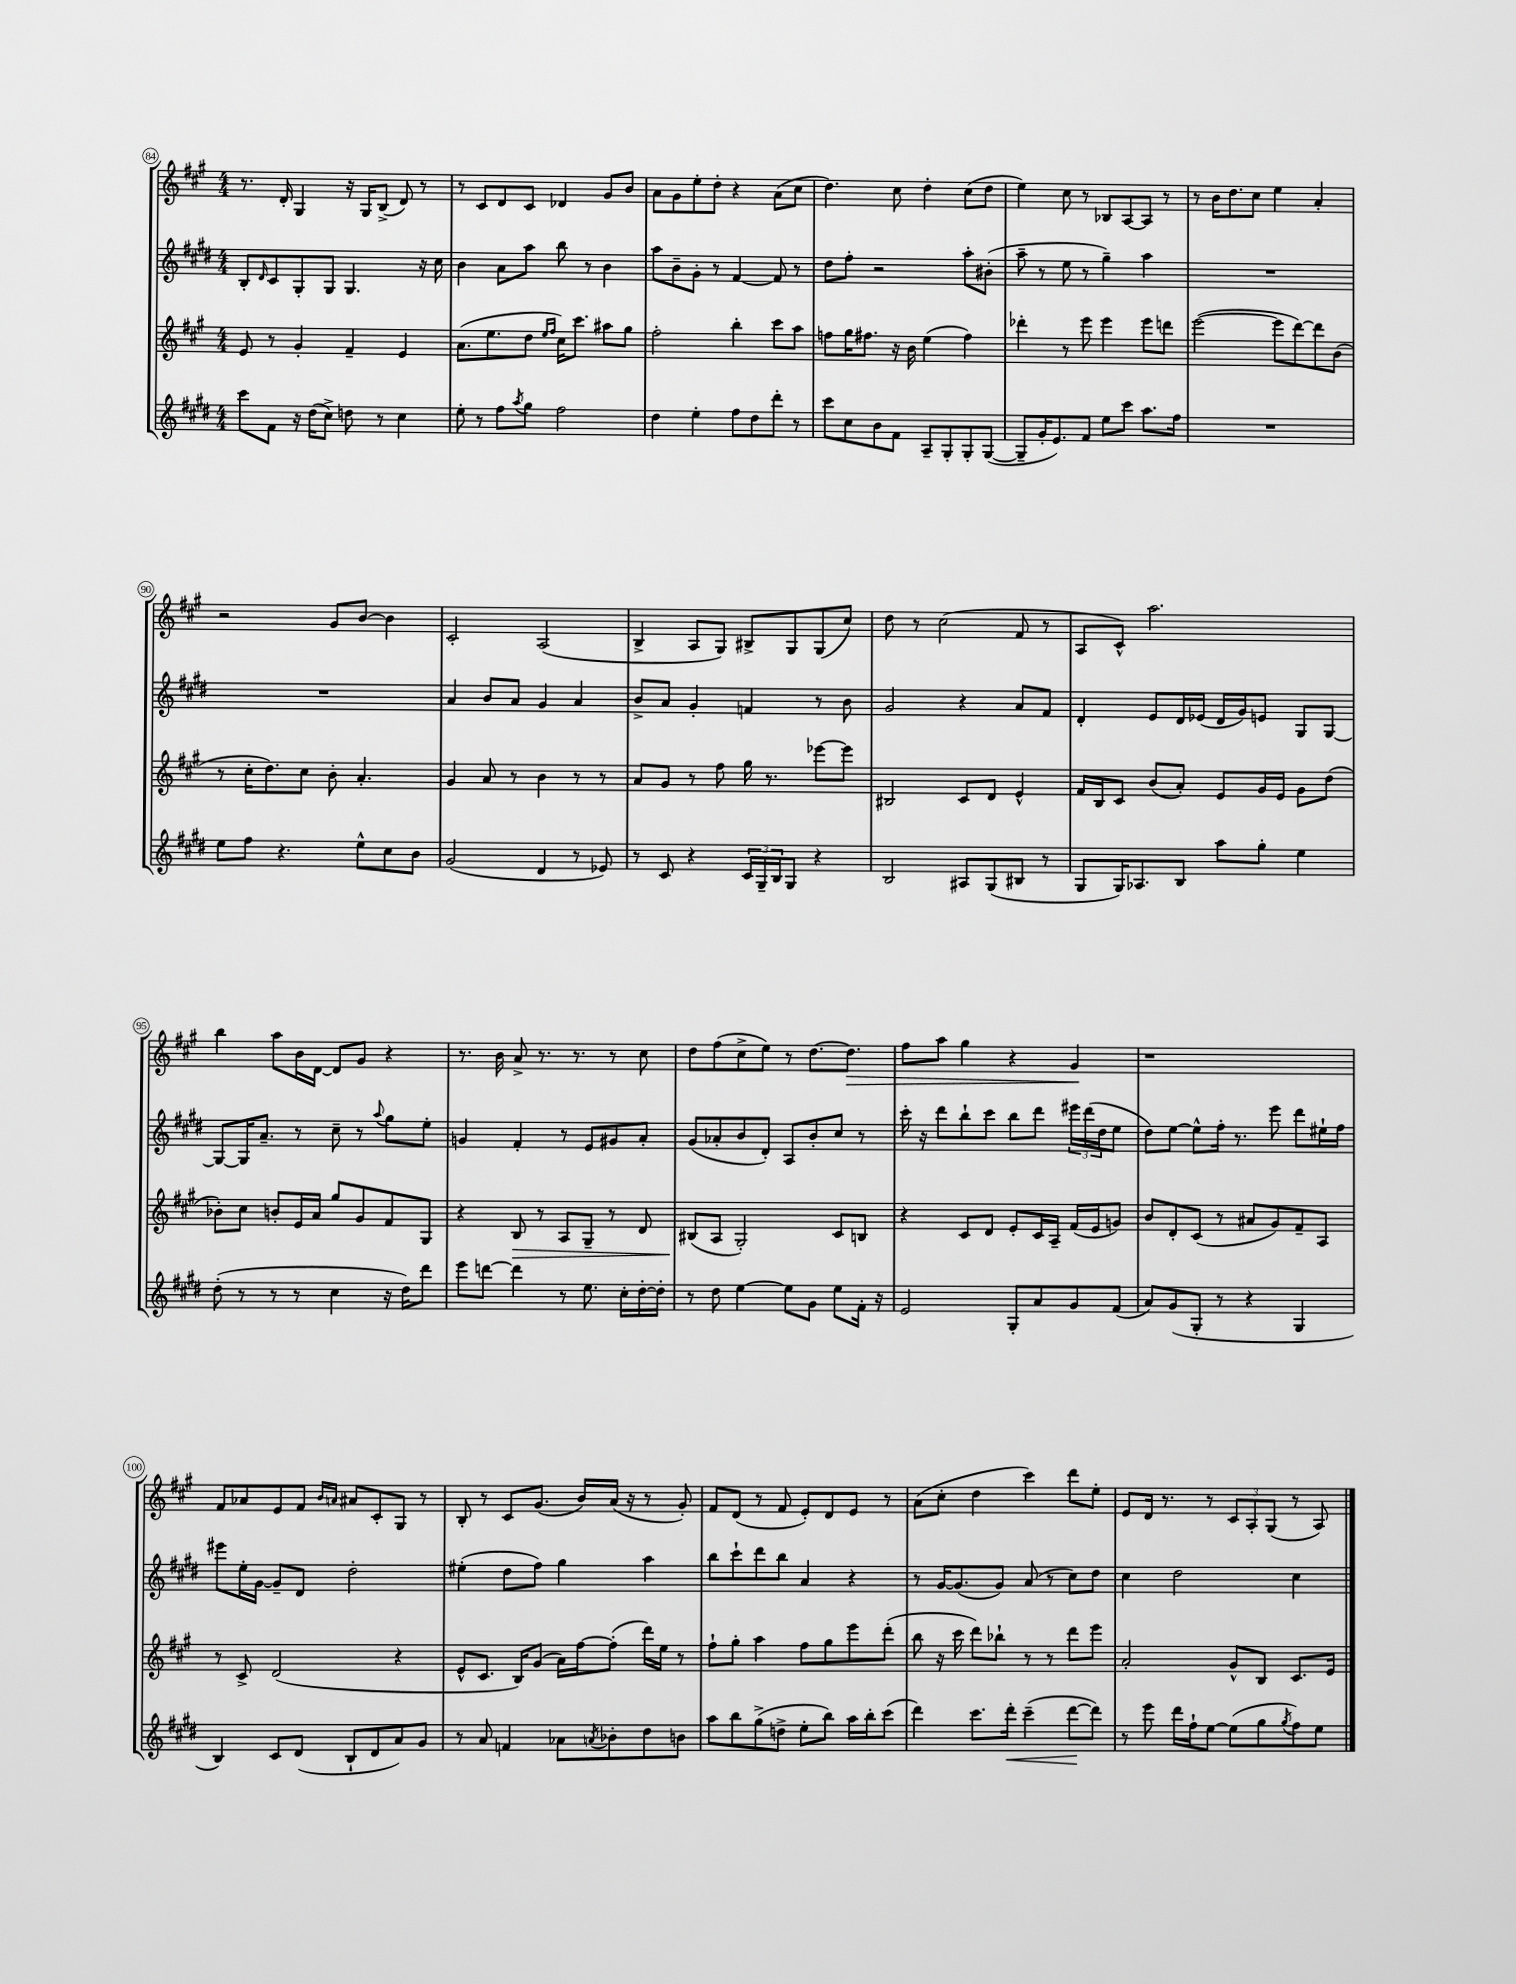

**kern	**kern	**kern	**kern
*staff4	*staff3	*staff2	*staff1
*clefG2	*clefG2	*clefG2	*clefG2
*k[f#c#g#d#]	*k[f#c#g#]	*k[f#c#g#d#]	*k[f#c#g#]
*M4/4	*M4/4	*M4/4	*M4/4
8ccc#	8e	8B'	8.r
.	.	16qqd#	.
8f#	8r	8c#	.
.	.	.	16d'
16r	4g#'	8G#'	4G#
(16dd#	.	.	.
8cc#^)	.	8G#	.
8dd	4f#~	4.G#	16r
.	.	.	16G#
8r	.	.	(8B^
4cc#	4e	.	8d)
.	.	16r	8r
.	.	16cc#	.
=	=	=	=
8ee'	(8.a	4b	8r
8r	.	.	8c#
.	8.ee	.	.
8ff#	.	8a	8d
8qaa	.	.	.
8gg#	8dd	8aa	8c#
.	16qqee	.	.
.	16qqff#	.	.
2ff#	16cc#)	8bb	4d-
.	8.ccc#	.	.
.	.	8r	.
.	8aa#	4b	8g#
.	8gg#	.	8b
=	=	=	=
4dd#	2ff#'	8aa	8a
.	.	8b~	8g#
4ee'	.	8g#'	8ee'
.	.	8r	8dd'
8ff#	4bb'	[4f#	4r
8dd#	.	.	.
8ddd#'	8ccc#	8f#]	(8a
8r	8aa	8r	8cc#
=	=	=	=
8ccc#	8ff	8dd#	4.dd)
8cc#	16gg#	8ff#'	.
.	8.ff#	.	.
8b	.	2r	.
8f#	16r	.	8cc#
.	16b	.	.
8A~	(4ee	.	4dd'
8G#'	.	.	.
8G#'	4ff#)	8aa'	(8cc#
([8G#	.	(8b#'	8dd
=	=	=	=
8G#~]	4ddd-'	8aa~	4ee)
16g#'	.	8r	.
8.e)	.	.	.
.	8r	8ee	8cc#
8f#	8eee	8r	8r
8ee	4eee	4gg#~)	8B-
8ccc#	.	.	[8A
8.aa	8eee	4aa	8A]
.	8ddd	.	8r
16ff#	.	.	.
=	=	=	=
1r	([2eee	1r	8r
.	.	.	16b
.	.	.	8.dd
.	.	.	8cc#
.	8eee]	.	4ee
.	[8ddd)	.	.
.	8ddd]	.	4a'
.	(8b	.	.
=	=	=	=
8ee	8r	1r	2r
8ff#	16cc#'	.	.
.	8.dd)	.	.
4.r	.	.	.
.	8cc#	.	.
.	8b'	.	8g#
8ee^^	4.a'	.	[8b
8cc#	.	.	4b]
8b	.	.	.
=	=	=	=
(2g#	4g#	4a	2c#'
.	8a	8b	.
.	8r	8a	.
4d#	4b	4g#	(2A
8r	8r	4a	.
8e-)	8r	.	.
=	=	=	=
8r	8a	8b^	4B^
8c#	8g#	8a	.
4r	8r	4g#'	8A
.	8ff#	.	8G#)
24c#	16gg#	4f	8B#^
24G#~	.	.	.
.	8.r	.	.
24B	.	.	.
8G#	.	.	8G#
4r	[8eee-	8r	(8G#
.	8eee-]	8b	8cc#)
=	=	=	=
2B	2B#	2g#	8dd
.	.	.	8r
.	.	.	(2cc#
8A#	8c#	4r	.
(8G#	8d	.	.
8B#	4e^^	8a	8f#
8r	.	8f#	8r
=	=	=	=
8G#	16f#	4d#'	8A
.	16B	.	.
16G#)	8c#	.	8c#^^)
8.A-	.	.	.
.	(8b	8e	2.aa
8B	8a')	16d#	.
.	.	(16e-	.
8aa	8e	16d#	.
.	.	16g#)	.
8gg#'	16g#	8e	.
.	16e	.	.
4ee	8g#	8G#	.
.	(8dd	[8G#	.
=	=	=	=
(8dd#'	8b-')	8G#_	4bb
8r	8cc#	16G#]	.
.	.	8.a~	.
8r	8b'	.	8aa
8r	16e	8r	16b
.	16a	.	[16d
4cc#	8gg#	8cc#~	8d]
.	8g#	8r	8g#
.	.	8qqaa	.
16r	8f#	8gg#	4r
16dd#)	.	.	.
8ddd#	8G#	8ee'	.
=	=	=	=
8eee	4r	4g	8.r
[8ddd	.	.	.
.	.	.	16b
4ddd]	8B	4f#'	8a^
.	8r	.	8.r
8r	8A	8r	.
.	.	.	8.r
8.ee	8G#~	8e	.
.	8r	8g#	8r
16cc#'	.	.	.
[16dd#'	8d	8a'	8cc#
16dd#']	.	.	.
=	=	=	=
8r	(8B#	(8g#	8dd
8dd#	8A	8a-'	(8ff#
[4ee	2G#')	8b	8cc#^
.	.	8d#')	8ee)
8ee]	.	8A	8r
8g#	.	8b'	[8.dd
8ee	8c#	8cc#	.
.	.	.	8.dd]
16f#'	8B	8r	.
16r	.	.	.
=	=	=	=
2e	4r	16ccc#'	8ff#
.	.	16r	.
.	.	8ddd#	8aa
.	8c#	8bb`	4gg#
.	8d	8ccc#	.
8G#'	8e'	8bb	4r
8a	16c#	8ddd#	.
.	16A~	.	.
8g#	(16f#	24eee#	4g#
.	.	(24ddd#	.
.	16e	.	.
.	.	24dd#	.
(8f#	8g)	8ee	.
=	=	=	=
8a)	8b	8dd#)	1r
(8g#	8d'	[8ee	.
8G#'	(8c#	8ee^^]	.
8r	8r	16ff#'	.
.	.	8.r	.
4r	8a#	.	.
.	8g#)	8eee	.
4G#	8f#~	8ddd#	.
.	8A	16ee#`	.
.	.	16ff#	.
=	=	=	=
4B)	8r	8eee#	8f#
.	8c#^	16ee'	8a-
.	.	[16g#	.
8c#	(2d	8g#~]	8e
(8d#	.	8d#	8f#
.	.	.	16qqb
.	.	.	16qqa
8B`	.	2dd#'	8a#
8d#	.	.	8c#'
8a)	4r	.	8G#
8g#	.	.	8r
=	=	=	=
8r	8e^^	(4ee#'	8B'
8a	8.c#	.	8r
4f	.	8dd#	8c#
.	16B)	.	.
.	(8g#	8ff#)	(8.g#
8a-	16a)	4gg#	.
.	[16ff#	.	16b)
8qa	.	.	.
8b-'	(8ff#']	.	(16a
.	.	.	16r
8dd#	16ddd)	4aa	8r
.	16ee	.	.
8b	8r	.	8g#')
=	=	=	=
8aa	8ff#`	8bb	8f#
8bb	8gg#'	8ccc#`	(8d
(8gg#^	4aa	8ddd#	8r
8dd^	.	8bb	8f#
8ee'	8ff#	4a	8e')
8bb)	8gg#	.	8d
16aa	8eee	4r	8e
16bb'	.	.	.
(8ccc#	(8ddd'	.	8r
=	=	=	=
4ddd#)	8bb	8r	(8a
.	16r	[16g#	8cc#'
.	16ccc#	(8.g#]	.
8.ccc#	8ddd)	.	4dd
.	8bb-`	8g#)	.
16ddd#'	.	.	.
(4ccc#~	8r	(8a	4ccc#)
.	8r	8r	.
[8ddd#	8ddd	8cc#)	8ddd
8ddd#])	8eee	8dd#	8ee'
=	=	=	=
8r	2a'	4cc#	8e
8eee	.	.	16d
.	.	.	8.r
16ddd#	.	2dd#	.
16ff#`	.	.	.
[8ee	.	.	8r
(8ee]	8g#^^	.	12c#
.	.	.	12A'
8gg#	8B	.	.
.	.	.	(12G#
8qgg#	.	.	.
8ff#)	8.c#	4cc#	8r
8ee	.	.	8A)
.	16e	.	.
==	==	==	==
*-	*-	*-	*-
